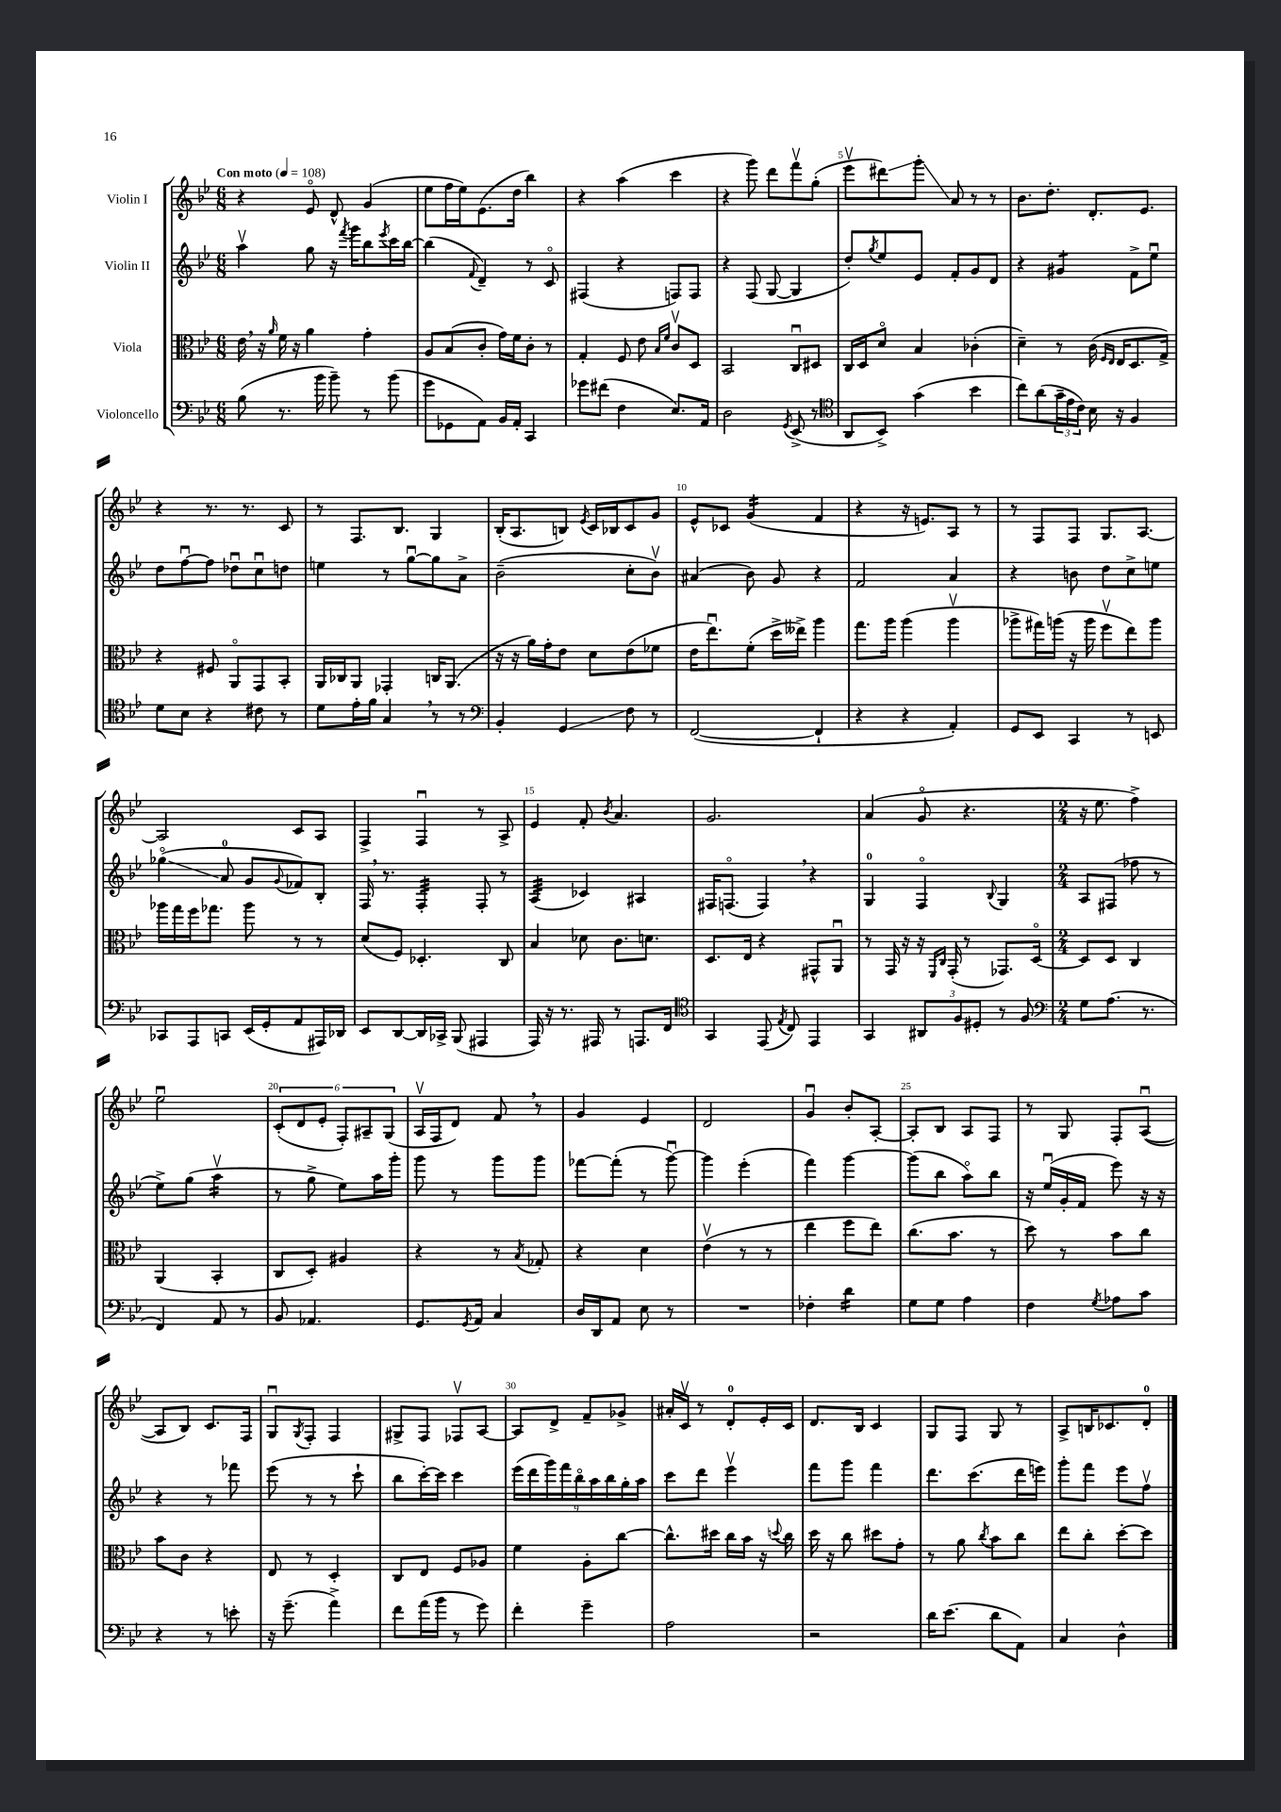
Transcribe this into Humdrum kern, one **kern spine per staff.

**kern	**kern	**kern	**kern
*staff4	*staff3	*staff2	*staff1
*clefF4	*clefC3	*clefG2	*clefG2
*k[b-e-]	*k[b-e-]	*k[b-e-]	*k[b-e-]
*M6/8	*M6/8	*M6/8	*M6/8
*MM108	*MM108	*MM108	*MM108
(8B-\	16e-\	4aav\	4r
.	16r	.	.
.	16qqa/	.	.
8.r	16f\	.	.
.	16r	.	.
.	4a\	8gg\	8e-o/
16b-\	.	.	.
8b-~\)	.	16r	8d^^/
.	.	8qfff/	.
.	.	16ggg\LK	.
8r	4g'\	8bb-\	(4g/
.	.	8qeee-/	.
(8b-\	.	16ccc\L	.
.	.	[16bb-\JJ	.
=	=	=	=
8g\L	8A/L	(4bb-\]	8ee-\L
8GG-\	(8B-/	.	16ff\L
.	.	.	16ee-\J)
.	.	8qqf/	.
8AA\J)	8c'/J	4d~/)	(8.e-\
16BB-/LL	16g\LL)	.	.
16AA'/JJ	16f\J	.	16dd\Jk
4CC/	8c'\J	8r	4bb-\)
.	8r	8co/	.
=	=	=	=
8g-\L	4G'/	(4F#/	4r
(8f#\J	.	.	.
4F\	8F/	4r	(4aa\
.	8e-\	.	.
.	16qqB-/LL	.	.
.	16qqf/JJ	.	.
8.E-/L)	8cv/L	8F/L)	4ccc\
.	8D/J	8F/J	.
16AA/Jk	.	.	.
=	=	=	=
2D\	2BB-/	4r	4r
.	.	(8F/	8ggg\)
.	.	[8G/	8ddd\L
8qGG/	.	.	.
(8EE-^/	8Cu/L	4G/]	8fffv\
8r	8D#/J	.	(8gg'\J
=	=	=	=
*clefC4	*	*	*
8AA/L	16C/LL	8dd'/L)	8eee-v\L
.	16D/J	.	.
.	.	8qgg/	.
8BB-^/J)	8do/J	8ee-/	8ddd#\)
(4g\	4B-/	8e-/J	8ggg'\J
.	.	8f'/L	8a/
4b-\	(4c-'\	8g/	8r
.	.	8d/J	8r
=	=	=	=
8cc\L)	4d~\)	4r	8.b-\L
(8a\	.	.	.
.	.	.	8.dd'\J
24g~\L	8r	4g#/	.
24e-\	.	.	.
24c\JJ)	.	.	.
16B-\	(16c\	.	8.d'/L
.	16qqF/LL	.	.
.	16qqE-/JJ	.	.
16r	16E-/LK	.	.
4F/	8.D/	8f^\L	.
.	.	.	8.e-/J
.	.	8ee-u\J	.
.	16G^/Jk)	.	.
=	=	=	=
8d\L	4r	8dd\L	4r
8B-\J	.	[8ffu\	.
4r	8F#/	8ff\]J	8.r
.	8AAo/L	8dd-u\L	.
.	.	.	8.r
8c#\	8GG/	8ccu\	.
8r	8BB-'/J	8dd\J	8c/
=	=	=	=
8d\L	16AA/LL	4ee\	8r
.	16C-/J	.	.
16e-'\L	8AA/J	.	8.F/L
16f\JJ	.	.	.
4G/	4GG-'/	8r	.
.	.	.	8.B-/J
.	.	[8ggu\L	.
8r	16C/LK	8gg\]	4G/
.	(8.AA/J	.	.
8r	.	8a^\J	.
=	=	=	=
*clefF4	*	*	*
4BB-'/	16r	(2b-~\	(16B-'/LK
.	16r	.	8.A/
.	16a\LL)	.	.
.	16g'\J	.	.
4GG/	8e-\J	.	8B/J)
.	.	.	8qe-/
.	8d\L	.	16c/LL
.	.	.	16B-/J
8F\	(8e-\	8cc'\L	8c/
8r	8f-\J	8b-v\J)	8g/J
=	=	=	=
([2FF/	16e-\LK	(4a#/	8e-^^/L
.	8.ee-u\)	.	.
.	.	.	8c-/J
.	(8f'\J	8b-\)	(4g/
.	16dd^\LL	8g/	.
.	16ee--^\JJ)	.	.
4FF`/]	4aa\	4r	4f/
=	=	=	=
4r	8.gg\L	2f/	4r
.	16aa\Jk	.	.
4r	(4aa\	.	16r
.	.	.	8.e/L)
4AA'/)	4aav\	4a/	8A/J
.	.	.	8r
=	=	=	=
8GG/L	8aa-^\L	4r	8r
8EE-/J	16gg#\L)	.	8F/L
.	(16aa\JJ	.	.
4CC/	16r	8b\	8F/J
.	16aa\	.	.
.	8ffv\L	8dd\L	8.G/L
8r	8ee-\)	8cc^\	.
.	.	.	[8.A/J
8EE/	8aa\J	8ee\J	.
=	=	=	=
8CC-/L	16aa-\LL	(4gg-o\	2A/]
.	16gg\	.	.
8AAA/	16ff\J	.	.
.	8.gg-\J	.	.
8CC/J	.	8a/	.
(16EE-/LL	8aa-\	8g/L	.
16GG'/J	.	.	.
.	.	8qqg/	.
8AA/	8r	8f-/)	8c/L
16AAA#/L)	8r	8B-'/J	8A/J
16DD-/JJ	.	.	.
=	=	=	=
8EE-/L	(8d/L	16F/	4F^/
.	.	8.r	.
[8DD/	8F/J)	.	.
16DD/]L	4.D-'/	4F'/	4Fu/
16CC-^/JJ	.	.	.
(8BBB-/	.	.	.
4AAA#/	.	8F'/	8r
.	8C/	8r	8A^/
=	=	=	=
16AAA/)	4B-/	(4A/	4e-/
16r	.	.	.
8.r	.	.	.
.	8d-\	4c-/)	8f'/
16AAA#/	.	.	.
.	.	.	8qb-/
8r	8.c\L	.	4.a/
8.AAA/L	.	4A#/	.
.	8.d\J	.	.
16FF/Jk	.	.	.
=	=	=	=
*clefC4	*	*	*
4GG/	8.D/L	16F#/LK	2.g/
.	.	(8.Fo/J	.
.	16E-/Jk	.	.
(8EE-/	4r	4F/)	.
8qE-/	.	.	.
8C/)	.	.	.
4EE-/	8GG#^^/L	4r	.
.	8AAu/J	.	.
=	=	=	=
4GG/	8r	4G/	(4a/
.	16GG/	.	.
.	16r	.	.
12AA#/L	16r	4Fo/	8go/
.	16qqFF/LL	.	.
.	16qqC/JJ	.	.
.	(16GG'/	.	.
12F/	.	.	.
.	8r	.	4.r
12D#'/J	.	.	.
.	.	8qqB-/	.
8r	8.GG-/L)	4G/	.
8F/	.	.	.
.	[16Do/Jk	.	.
=	=	=	=
*clefF4	*	*	*
*M2/4	*M2/4	*M2/4	*M2/4
8G\L	8D/]L	8A/L	16r
.	.	.	8.ee-\
(8.A\J	8D/J	(8F#/J	.
.	4C/	8ff-\	4ff^\)
8.r	.	.	.
.	.	8r	.
=	=	=	=
4FF/)	(4AA/	8ee-^\L)	2ee-u\
.	.	(8gg\J	.
8AA/	4BB-'/	4aav\	.
8r	.	.	.
=	=	=	=
8BB-/	8C/L	8r	(12c'/L
.	.	.	12d/
4.AA-/	8D'/J)	8gg^\	.
.	.	.	12e-'/J
.	4A#/	8ee-\L)	12F'/L)
.	.	.	12A#~/
.	.	16aa\L	.
.	.	.	(12G/J
.	.	16ggg'\JJ	.
=	=	=	=
8.GG/L	4r	8ggg\	16Av/LL
.	.	.	16F/J
.	.	8r	8d/J)
8qGG/	.	.	.
16AA/Jk	.	.	.
4C/	8r	8ggg\L	8f/
.	8qB-/	.	.
.	8G-'/	8ggg\J	8r
=	=	=	=
16D/LL	4r	[8fff-\L	4g/
16DD/J	.	.	.
8AA/J	.	(8fff-'\]J	.
8E-\	4d\	8r	4e-/
8r	.	[8gggu\)	.
=	=	=	=
2r	(4e-v\	4ggg\]	2d/
.	8r	(4eee-'\	.
.	8r	.	.
=	=	=	=
4F-'\	4ee-\	4fff\)	4gu/
4d\	8ff\L	[4ggg\	8b-'/L
.	8ee-\J)	.	[8A'/J
=	=	=	=
8G\L	(8.cc\L	(8ggg\]L	8A'/]L
8G\J	.	8bb-\J	8B-/J
.	8.b-\J	.	.
4A\	.	8aao\L)	8A/L
.	8r	8bb-\J	8F/J
=	=	=	=
4F\	8dd\)	16r	8r
.	.	(16ee-u/LL	.
.	8r	16g'/	8G/
.	.	16f/JJ	.
8qG/	.	.	.
8A-\L	8b-\L	8eee-\)	8F'/L
8c\J	8cc\J	16r	([8Au/J
.	.	16r	.
=	=	=	=
4r	8b-\L	4r	8A/]L
.	8c\J	.	8B-/J)
8r	4r	8r	8.c/L
8e'\	.	8fff-\	.
.	.	.	16F/Jk
=	=	=	=
16r	8E-/	(8eee-\	8Gu/L
(8.g~\	.	.	.
.	.	.	8qG/
.	8r	8r	8F'/J
4a^\)	4D'/	8r	4F/
.	.	8ccc`\	.
=	=	=	=
8f\L	8C/L	8bb-\L	8G#^/L
(16a\L	8E-/J	[16ccc'\L)	8F/J
16b-\JJ	.	16ccc\]JJ	.
8r	8F/L	4ccc\	8F-v/L
8g\)	8A-/J	.	[8A/J
=	=	=	=
4f'\	4f\	(18eee-\LL	8A/]L
.	.	18ddd\	.
.	.	18ggg\)	.
.	.	.	8d^/J
.	.	18fff\	.
.	.	18bb-o\	.
4g~\	8A'\L	.	8f~/L
.	.	18aa\	.
.	.	18bb-\	.
.	[8cc\J	.	8g-^/J
.	.	18gg'\	.
.	.	18aa\JJ	.
=	=	=	=
2A\	8.cc^^\]L	8ccc\L	16a#'/LL
.	.	.	16cv/JJ
.	.	8ddd\J	8r
.	16dd#\Jk	.	.
.	16cc\LL	4eee-v\	8d'/L
.	16b-\JJ	.	.
.	16r	.	16e-'/L
.	8qqdd/	.	.
.	16cc\	.	16c/JJ
=	=	=	=
2r	16dd\	8fff\L	8.d/L
.	16r	.	.
.	8cc\	8ggg\J	.
.	.	.	16B-/Jk
.	8dd#\L	4fff\	4c/
.	8g'\J	.	.
=	=	=	=
16d\LK	8r	8.ddd\L	8G/L
(8.e-\J	.	.	.
.	8a\	.	8F/J
.	.	(8.ccc\	.
.	8qcc/	.	.
8d\L	8b-\L	.	8G/
8AA\J)	8cc\J	16ddd\L	8r
.	.	16eee\JJ)	.
=	=	=	=
4C/	8ee-\L	8ggg'\L	8A^/L
.	8cc'\J	8fff\J	16B/K
.	.	.	8.c-/
4D^^\	[8dd'\L	8eee-\L	.
.	8dd\]J	8ffv\J	8d'/J
==	==	==	==
*-	*-	*-	*-
